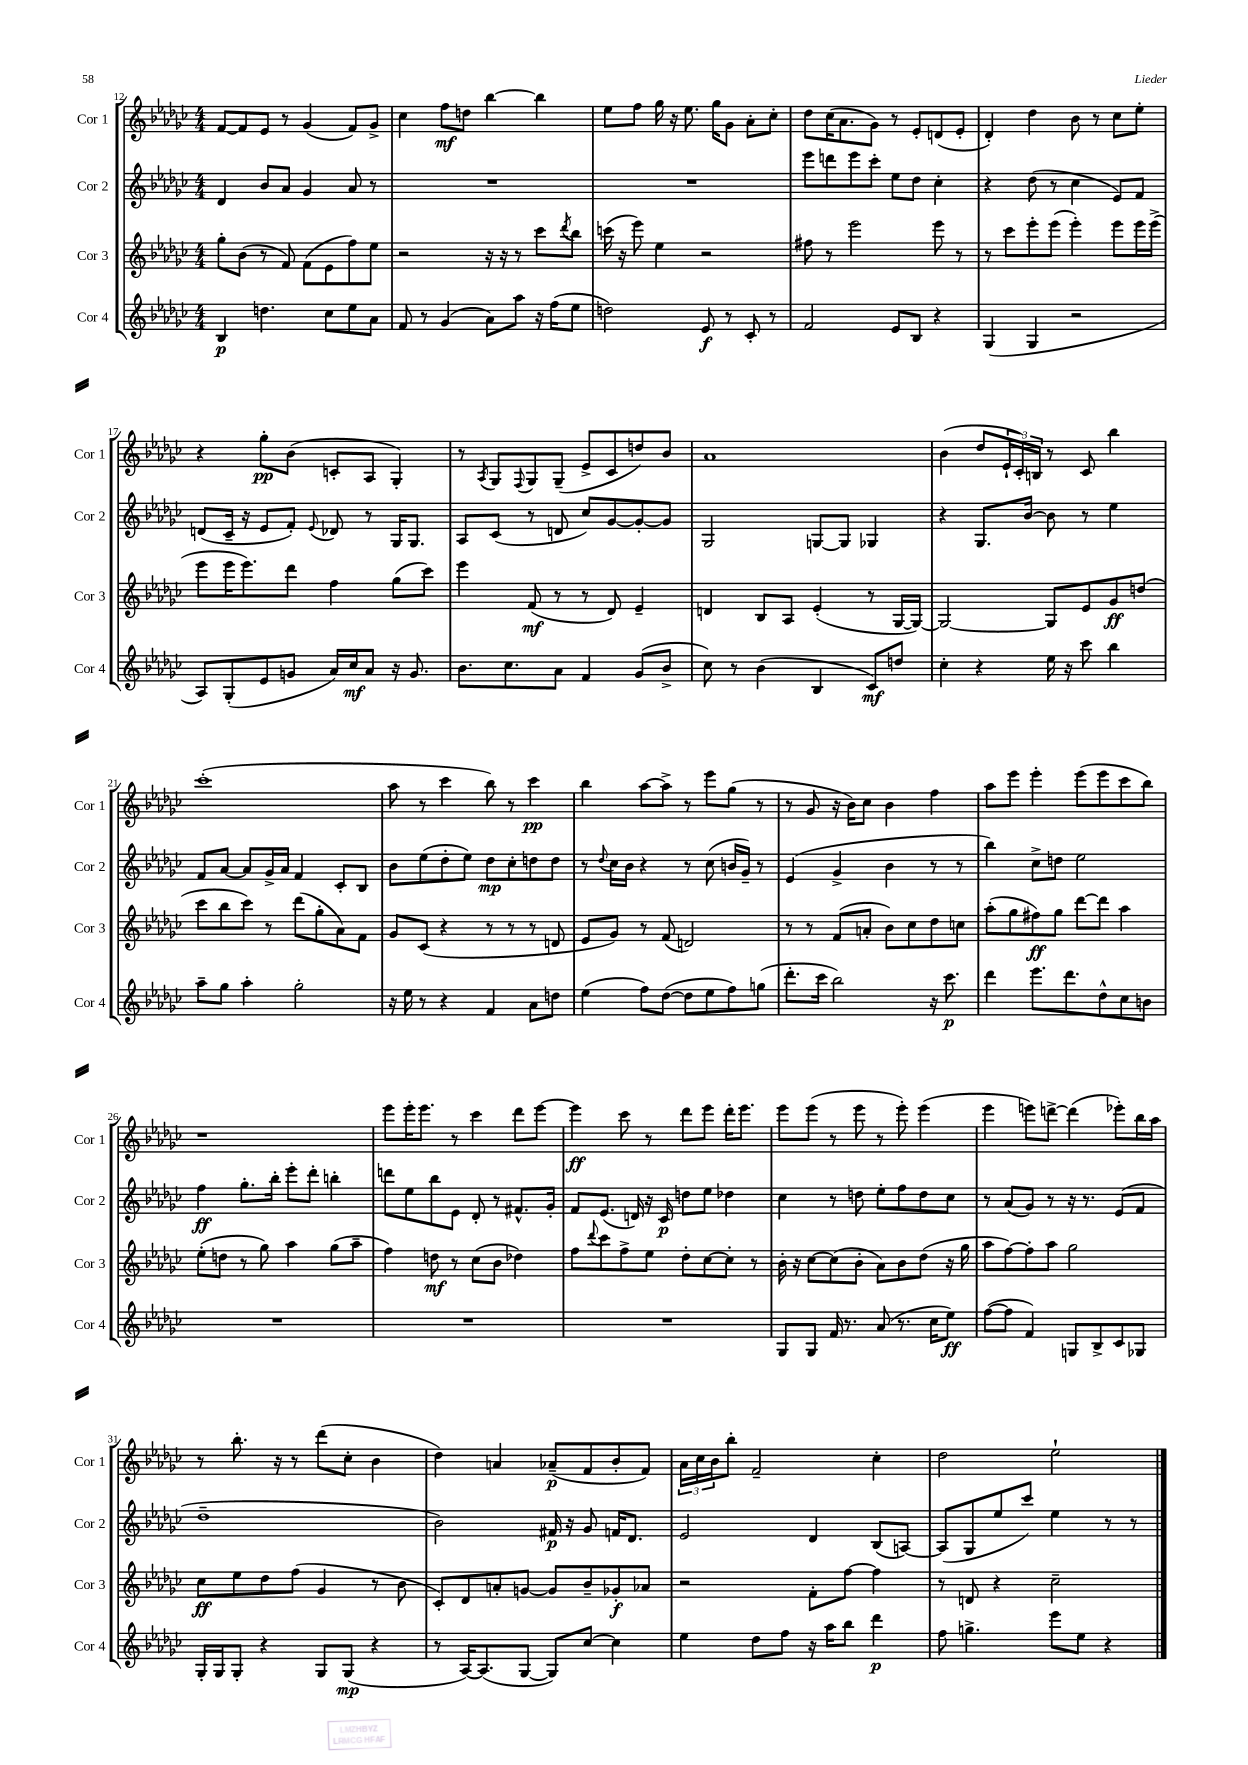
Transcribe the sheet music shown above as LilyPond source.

<<
\new StaffGroup <<
\new Staff = "s0" \with { instrumentName = "Cor 1" shortInstrumentName = "Cor 1" } {
    \clef treble \key ges \major \numericTimeSignature \time 4/4
    f'8~ f'8 ees'8 r8 ges'4( f'8) ges'8-> |
    ces''4 f''8\mf d''8 bes''4~ bes''4 |
    ees''8 f''8 ges''16 r16 ees''8. ges''16 ges'8 aes'8-. ces''8-. |
    des''8 ces''16( aes'8. ges'8) r8 ees'8-. d'8( ees'8-. |
    des'4-.) des''4 bes'8 r8 ces''8 ees''8-. |
    r4 ges''8-.\pp bes'8( c'8-. aes8 ges4-.) |
    r8 \acciaccatura { aes8 } ges8 \appoggiatura { f8 } ges8 ges8--( ees'8-> ces'8 d''8) bes'8 |
    aes'1 |
    bes'4( des''8 \tuplet 3/2 { ees'16-! ces'16-.) b16 } r8 ces'8 bes''4 |
    ces'''1-.( |
    aes''8 r8 ces'''4 bes''8) r8 ces'''4\pp |
    bes''4 aes''8~ aes''8-> r8 ees'''8 ges''8( r8 |
    r8 ges'8 r16 bes'16) ces''8 bes'4 f''4 |
    aes''8 ees'''8 ees'''4-. ees'''8( ees'''8 ces'''8 bes''8) |
    r1 |
    ees'''8 ees'''16-. ees'''8. r8 ces'''4 des'''8 ees'''8~ |
    ees'''4\ff ces'''8 r8 des'''8 ees'''8 des'''16-. ees'''8. |
    ees'''8 ees'''8( r8 ees'''8 r8 ees'''8-.) ees'''4( |
    ees'''4 e'''8) d'''8~-> d'''4( ees'''8-.) bes''16 aes''16 |
    r8 bes''8.-. r16 r8 des'''8( ces''8-. bes'4 |
    des''4) a'4 aes'8--\p( f'8 bes'8-. f'8) |
    \tuplet 3/2 { aes'16 ces''16 bes'16 } bes''8-. f'2-- ces''4-. |
    des''2 ees''2-! \bar "|." |
}
\new Staff = "s1" \with { instrumentName = "Cor 2" shortInstrumentName = "Cor 2" } {
    \clef treble \key ges \major \numericTimeSignature \time 4/4
    des'4 bes'8 aes'8 ges'4 aes'8 r8 |
    R1 |
    R1 |
    ees'''8 d'''8 ees'''8 ces'''8-. ees''8 des''8 ces''4-. |
    r4 des''8( r8 ces''4 ees'8) f'8 |
    d'8( ces'16-- r16 ees'8 f'8-.) \appoggiatura { ees'8 } des'8 r8 ges16 ges8. |
    aes8 ces'8( r8 d'8 ces''8) ges'8~ ges'8~-. ges'8 |
    ges2 g8~ g8 ges4 |
    r4 ges8. bes'16~ bes'8 r8 ees''4 |
    f'8 aes'8~ aes'8 ges'16-> aes'16 f'4 ces'8-. bes8 |
    bes'8 ees''8( des''8-. ees''8) des''8\mp ces''8-. d''8 d''8 |
    r8 \appoggiatura { des''8 } ces''16 bes'16 r4 r8 ces''8( b'16 ges'16--) r8 |
    ees'4( ges'4-> bes'4 r8 r8 |
    bes''4) ces''8-> d''8 ees''2 |
    f''4\ff ges''8.-. bes''16-. ees'''8-. des'''8-. b''4-. |
    d'''8 ees''8 bes''8 ees'8 des'8-. r8 fis'8.-^ ges'16-. |
    f'8 ees'8.( d'16) r16 ces'16\p d''8 ees''8 des''4 |
    ces''4 r8 d''8 ees''8-. f''8 d''8 ces''8 |
    r8 aes'8( ges'8) r8 r16 r8. ees'8( f'8 |
    des''1-- |
    bes'2) fis'16\p r16 ges'8 f'16 des'8. |
    ees'2 des'4 bes8( a8~) |
    a8( ges8 ees''8 ces'''8) ees''4 r8 r8 \bar "|." |
}
\new Staff = "s2" \with { instrumentName = "Cor 3" shortInstrumentName = "Cor 3" } {
    \clef treble \key ges \major \numericTimeSignature \time 4/4
    ges''8-. bes'8( r8 f'8) f'8( ees'8 f''8) ees''8 |
    r2 r16 r16 r8 ces'''8 \acciaccatura { des'''8 } bes''8 |
    c'''16( r16 ees'''8) ees''4 r2 |
    fis''8 r8 ees'''2 ees'''8 r8 |
    r8 ces'''8 ees'''8-. ees'''8( ees'''4-.) ees'''8 ees'''16 ees'''16->( |
    ees'''8 ees'''16 ees'''8.) des'''8 f''4 ges''8( ces'''8) |
    ees'''4 f'8\mf( r8 r8 des'8) ees'4-- |
    d'4 bes8 aes8 ees'4-.( r8 ges16~ ges16~) |
    ges2~ ges8 ees'8 ges'8\ff d''8( |
    ces'''8 bes''8 ces'''8) r8 des'''8( ges''8-. aes'8) f'8 |
    ges'8 ces'8( r4 r8 r8 r8 d'8 |
    ees'8 ges'8) r8 f'8( d'2) |
    r8 r8 f'8( a'8-. bes'8) ces''8 des''8 c''8 |
    aes''8-.( ges''8 fis''8\ff) ges''8 des'''8~ des'''8 aes''4 |
    ees''8-.( d''8 r8 ges''8) aes''4 ges''8( aes''8-- |
    f''4) d''8\mf r8 ces''8( bes'8 des''4) |
    f''8 \appoggiatura { des'''8 } ces'''8 f''8-> ees''8 des''8-. ces''8~ ces''8-. r8 |
    bes'16-. r16 ces''8~ ces''8( bes'8-. aes'8) bes'8 des''8( r16 ges''16 |
    aes''8 f''8~) f''8-. aes''8 ges''2 |
    ces''8\ff ees''8 des''8 f''8( ges'4 r8 bes'8 |
    ces'8-.) des'8 a'8-. g'8~ g'8 bes'8-- ges'8-.\f aes'8 |
    r2 f'8-. f''8~ f''4 |
    r8 d'8 r4 ces''2-- \bar "|." |
}
\new Staff = "s3" \with { instrumentName = "Cor 4" shortInstrumentName = "Cor 4" } {
    \clef treble \key ges \major \numericTimeSignature \time 4/4
    bes4\p d''4. ces''8 ees''8 aes'8 |
    f'8 r8 ges'4( aes'8) aes''8 r16 f''16( ees''8 |
    d''2) ees'8\f r8 ces'8-. r8 |
    f'2 ees'8 bes8 r4 |
    ges4( ges4 r2 |
    aes8) ges8-.( ees'8 g'8 aes'16) ces''16\mf aes'8 r16 g'8. |
    bes'8. ces''8. aes'8 f'4 ges'8( bes'8-> |
    ces''8) r8 bes'4( bes4 ces'8\mf) d''8 |
    ces''4-. r4 ees''16 r16 ces'''8 bes''4 |
    aes''8-- ges''8 aes''4-. ges''2-. |
    r16 ees''16 r8 r4 f'4 aes'8 d''8 |
    ees''4( f''8) des''8~( des''8 ees''8 f''8) g''8( |
    des'''8.-. ces'''16 bes''2) r16 ces'''8.\p |
    des'''4 ees'''8. des'''8. des''8-^ ces''8 b'8 |
    R1 |
    R1 |
    R1 |
    ges8 ges8 f'16 r8. aes'8( r8. ces''16 ees''8\ff) |
    f''8~( f''8 f'4) g8 bes8-> ces'8 ges8 |
    ges16-. ges16 ges8-. r4 ges8 ges8\mp( r4 |
    r8 aes16~) aes8.( ges8~ ges8) ces''8~ ces''4 |
    ees''4 des''8 f''8 r16 aes''16 bes''8 des'''4\p |
    f''8 g''4.-> ees'''8 ees''8 r4 \bar "|." |
}
>>
>>
\layout { \context { \Score currentBarNumber = #12 } }
